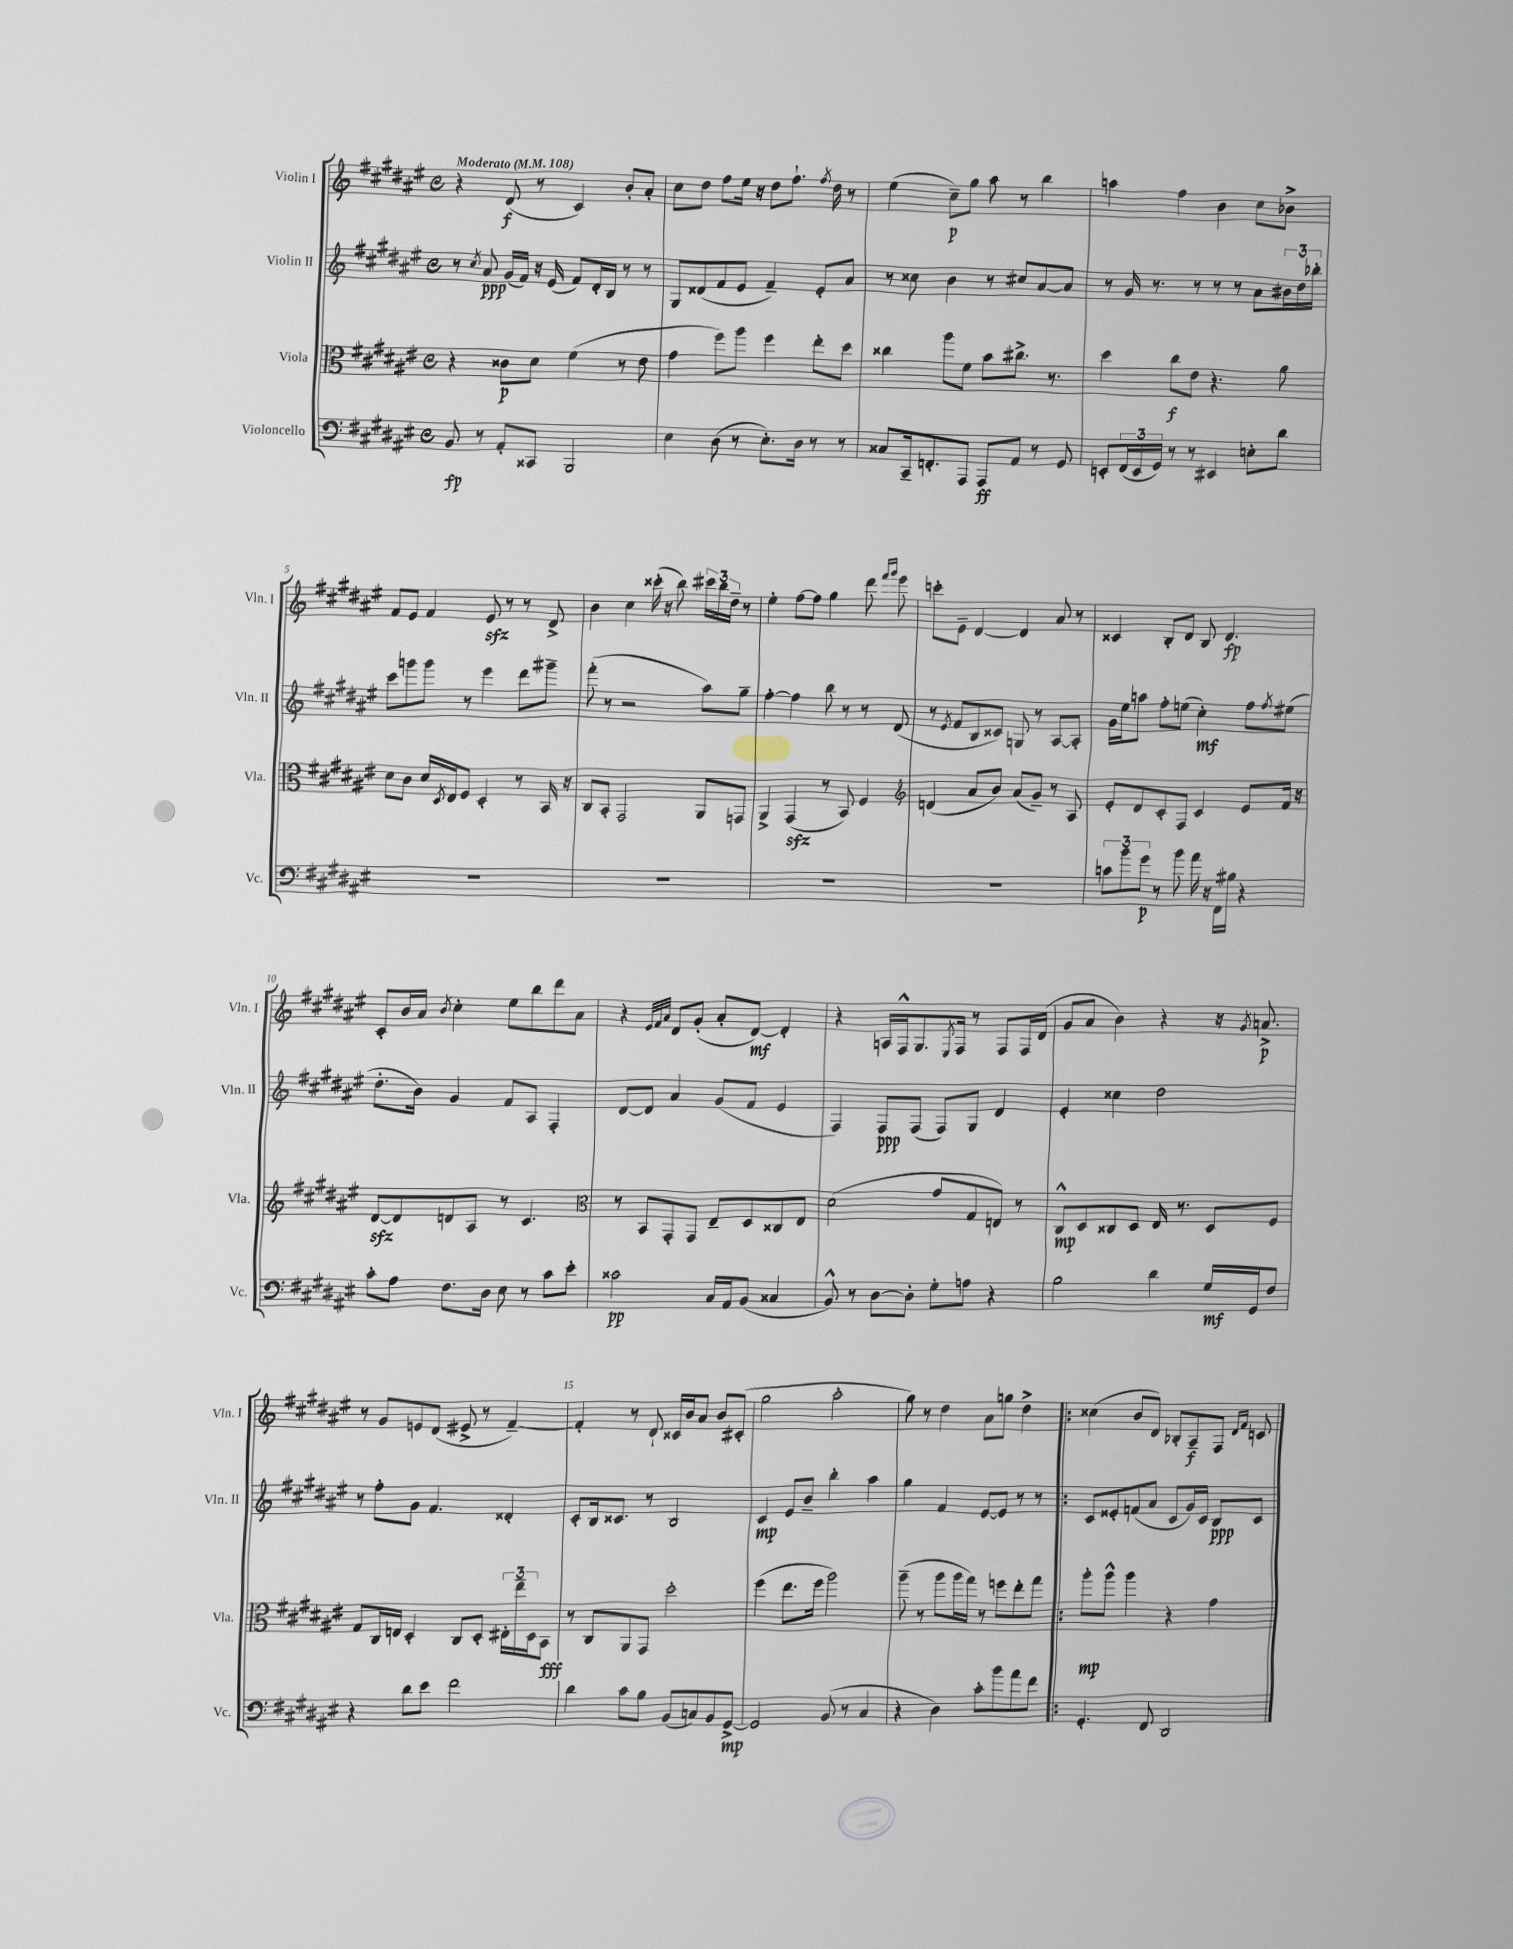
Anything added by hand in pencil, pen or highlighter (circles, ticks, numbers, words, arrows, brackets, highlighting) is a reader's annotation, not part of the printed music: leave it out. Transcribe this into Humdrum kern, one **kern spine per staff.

**kern	**kern	**kern	**kern
*staff4	*staff3	*staff2	*staff1
*clefF4	*clefC3	*clefG2	*clefG2
*k[f#c#g#d#a#e#]	*k[f#c#g#d#a#e#]	*k[f#c#g#d#a#e#]	*k[f#c#g#d#a#e#]
*M4/4	*M4/4	*M4/4	*M4/4
*met(c)	*met(c)	*met(c)	*met(c)
*MM108	*MM108	*MM108	*MM108
8BB	4r	8r	4r
.	.	8qcc#	.
8r	.	8a#	.
8AA#'	8c##	(16g#	(8d#
.	.	16f#)	.
8CC##	8d#	16r	8r
.	.	(16e#	.
2BBB	(4f#	8f#)	4c#)
.	.	16d#'	.
.	.	16B	.
.	8r	8r	8b'
.	8e#	8r	8a#'
=	=	=	=
4E#	4g#	8G#	8cc#
.	.	(8d##	8dd#
(8D#	8ff#)	8f#	8ff#
8r	8aa#	8e#	16ee#
.	.	.	16r
8.E#')	4ff#	4f#~)	8dd#
.	.	.	8.ff#`
16D#	.	.	.
8r	8ee#'	8e#'	.
.	.	.	8qff#
.	.	.	16dd#
8r	8dd#	8a#	8r
=	=	=	=
8C##	4cc##	8r	(4ee#
16CC#~	.	8cc##	.
8.FF'	.	.	.
.	8aa#	4b	8cc#~)
8AAA#	8f#	.	8gg#
8AAA#	8b	8r	8aa#
8AA#	8.cc#^	8cc#	8r
8r	.	[8a#	4bb
.	8.r	.	.
8GG#	.	8a#]	.
=	=	=	=
8EE'	4dd#	8r	4aa
(24FF#	.	16g#	.
24EE	.	.	.
.	.	8.r	.
24GG#)	.	.	.
8r	8cc#	.	4ff#
8r	8e#	8r	.
4EE#	4.r	8r	4b
.	.	8r	.
8E'	.	8a#	8cc#
8d#	8a#	24b#	8b-^
.	.	24dd#	.
.	.	24bb-'	.
=	=	=	=
1r	8d#	8ccc#	8f#
.	8c#	8ggg	8e#
.	16d#	8ggg	4f#
.	8qD#	.	.
.	16E#	.	.
.	8F#	8r	.
.	4D#'	4eee#	8e#
.	.	.	8r
.	8r	8ddd#	8r
.	16BB	8ggg#~	8d#^
.	16r	.	.
=	=	=	=
1r	8C#	(8fff#'	4b
.	8BB'	8r	.
.	2GG#	2r	4cc#
.	.	.	(16ccc##'
.	.	.	16r
.	.	.	8bb)
.	8AA#	8aa#)	24ccc#
.	.	.	24bb
.	.	.	24dd#~
.	8GG	8gg#~	8r
=	=	=	=
1r	4AA#^	[4ff#'	4ee#'
.	(4GG#	4ff#]	[8ff#
.	.	.	8ff#]
.	8r	8bb	4gg#
.	8BB)	8r	.
.	4F#	8r	8ddd#
.	.	.	16qqfff#
.	.	.	16qqggg#
.	.	(8d#	8eee#
=	=	=	=
*	*clefG2	*	*
1r	(4d	8r	8ccc'
.	.	8qe#	.
.	.	8f#	8e#~
.	8a#	8B	[4d#
.	8b)	8c##)	.
.	(8a#	8G	4d#]
.	8g#~)	8r	.
.	8r	[8A#	8a#
.	8A#	8A#']	8r
=	=	=	=
12c	8e#'	16g#	4c##
.	.	16ee#	.
12b	.	.	.
.	8d#	8aa	.
12g#	.	.	.
8r	8c#'	8ff#'	8B'
8b	8F#	(8ee	8d#
16a#	4c#	4cc#')	8B
16r	.	.	.
16FF#	.	.	4.d#
16B#	.	.	.
4r	8e#	8ff#	.
.	.	8qff#	.
.	16f#	(8ee#	.
.	16r	.	.
=	=	=	=
8c#'	[8d#	8.dd#'	8c#'
8A#	8d#]	.	16b
.	.	16b)	16a#
.	.	.	8qb
8.F#	8d	4g#	4cc#'
.	8A#	.	.
16D#	.	.	.
8E#	8r	8f#	8ee#
8r	4.c#	8A#	8bb
8c#	.	4F#'	8ddd#
8e#'	.	.	8a#
=	=	=	=
*	*clefC3	*	*
2c##	8r	[8d#	4r
.	8BB	8d#]	.
.	.	.	32qqe#
.	.	.	32qqf#
.	.	.	32qqa#
.	8GG#'	4a#	8d#
.	8GG#	.	(8g#'
16C#	8E#~	(8g#	8a#'
16AA#	.	.	.
(8BB	8D#	8f#	[8d#)
4C##	8C##	4e#	4d#']
.	8E#	.	.
=	=	=	=
8BB^^)	(2d#	4F#)	4r
8r	.	.	.
[8D#	.	8F#	16A
.	.	.	16F#^^
8D#']	.	(8F#	8.G#
8G#'	8g#	8F#)	.
.	.	.	8qE#
.	.	.	16F#
8A	8G#	8G#	8r
4r	8E)	4d#	8F#
.	8r	.	16F#
.	.	.	(16d#
=	=	=	=
2B	8C#^^	4e#'	8g#
.	8D#	.	8a#
.	8C##	4cc##	4b)
.	8D#	.	.
4d#	16E#	2dd#	4r
.	8.r	.	.
16G#	8D#	.	16r
.	.	.	8qg#
16GG#	.	.	8.a^
8F#	8F#	.	.
=	=	=	=
4r	8G#	8r	8r
.	16C#	8ff#'	8g#
.	16E	.	.
8d#	4D#'	8g#	8e
8e#	.	4.f#	(8d#
2f#	8C#	.	8e#^
.	8D#'	.	8r
.	24E#'	4d##'	[4f#~)
.	24ee#~	.	.
.	24D#	.	.
.	8BB	.	.
=	=	=	=
4d#	8r	8c#'	4f#']
.	8C#	16B	.
.	.	8.c##	.
8c#	8AA#	.	8r
8B	8GG#	8r	8d#`
(8BB	2dd#'	2B	16c##
.	.	.	16b
8C)	.	.	8a#
8BB	.	.	8b
[8GG#^	.	.	(8c#'
=	=	=	=
2GG#]	(4ff#	4c#	2gg#
.	8.ee#	8e#	.
.	.	8b~	.
.	16ff#	.	.
(8BB	2aa#)	4bb'	2aa#'
8r	.	.	.
4C#	.	4aa#	.
=	=	=	=
4r	(8aa#~	4gg#	8gg#)
.	8r	.	8r
4D#)	8aa#	4f#	4dd#
.	16aa#	.	.
.	16gg#)	.	.
8c#'	8r	[8e#	8a#
8b	8ff	8e#]	8gg
8a#	8ee#'	8r	4dd#^
8f#	8gg#	8r	.
=!|:	=!|:	=!|:	=!|:
4.GG#'	8aa#'	8c#	(4cc##
.	8aa#^^	8e##'	.
.	4aa#	(8f	8b
8FF#	.	8a#	8d#)
2DD#	4r	8c#	8B-'
.	.	16g#)	8A#~
.	.	16c#	.
.	4g#	8B	8F#
.	.	.	16qqd#
.	.	.	16qqf#
.	.	8c#	8c
==	==	==	==
*-	*-	*-	*-
